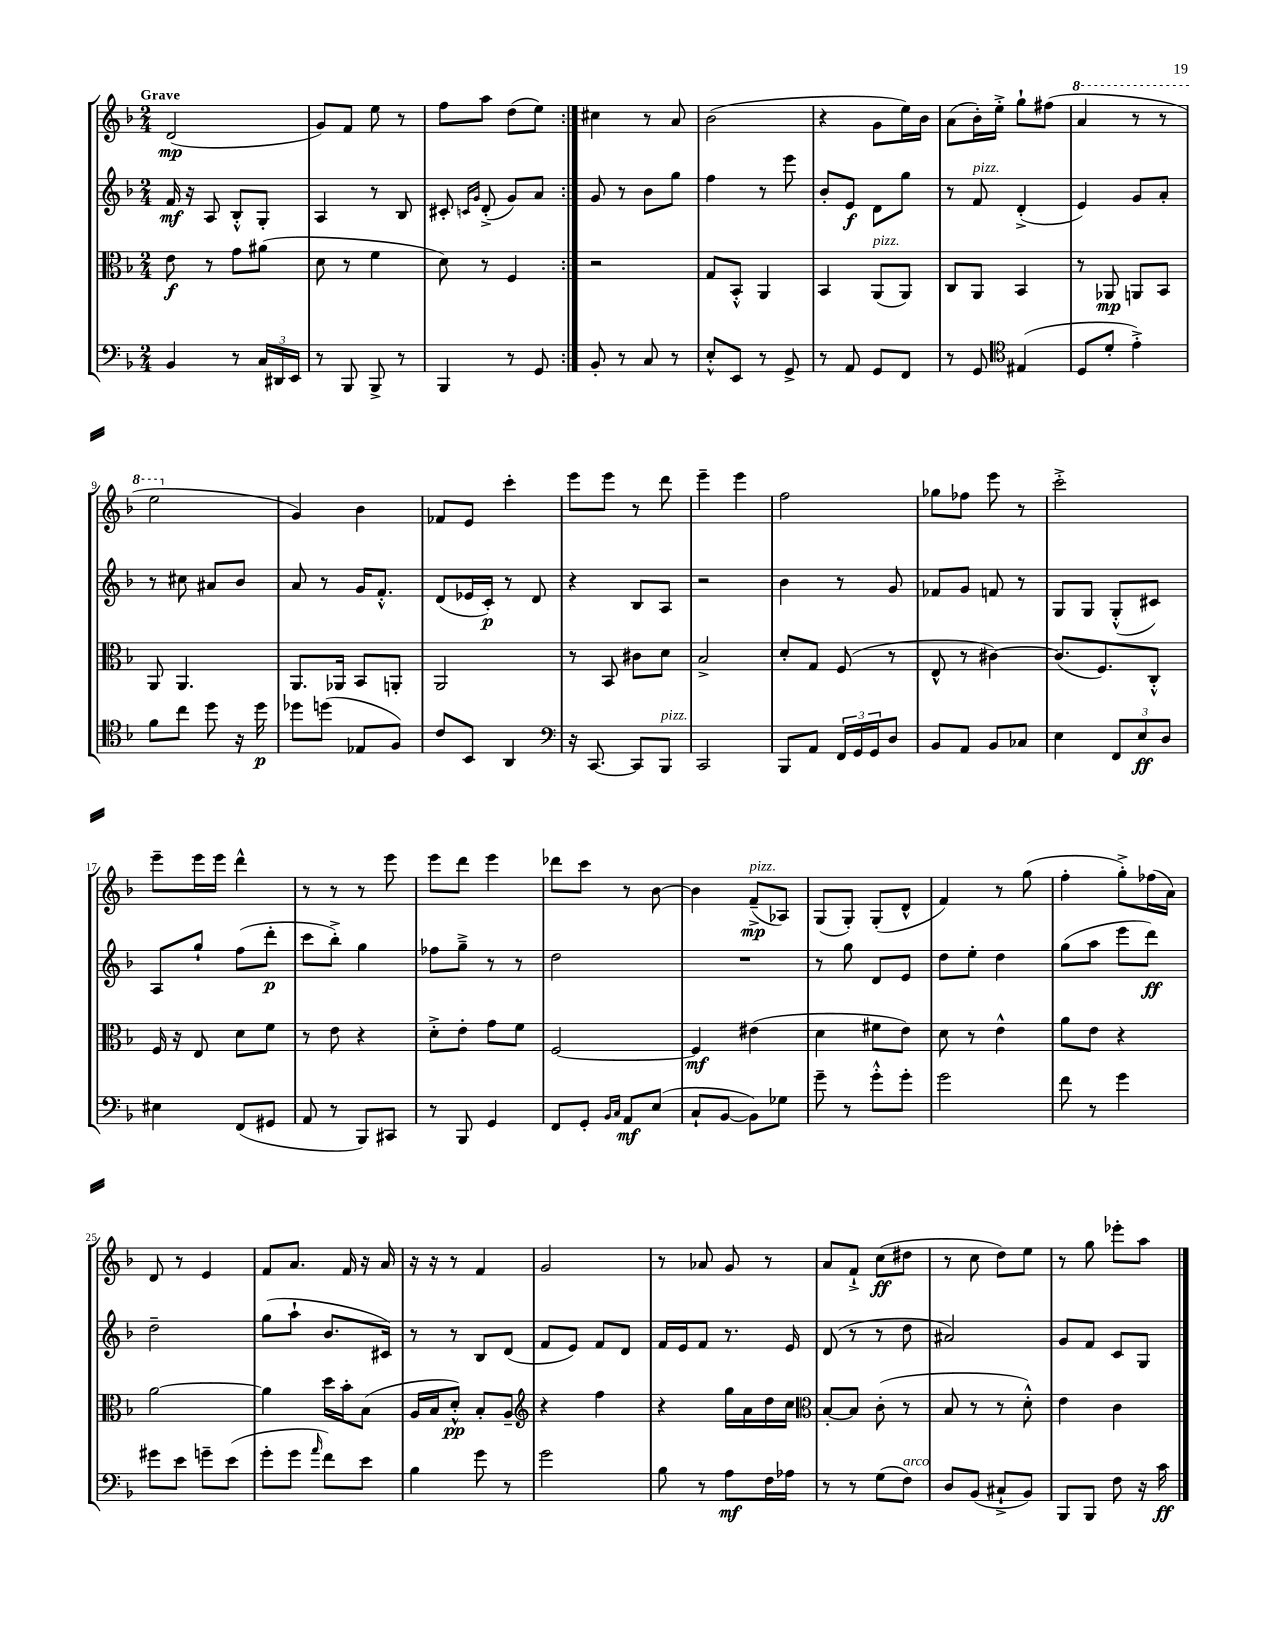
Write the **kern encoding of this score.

**kern	**kern	**kern	**kern
*staff4	*staff3	*staff2	*staff1
*clefF4	*clefC3	*clefG2	*clefG2
*k[b-]	*k[b-]	*k[b-]	*k[b-]
*M2/4	*M2/4	*M2/4	*M2/4
4BB-	8e	16f	(2d
.	.	16r	.
.	8r	8A	.
8r	8g	8B-'^^	.
24C	(8a#	8G'	.
24DD#	.	.	.
24EE	.	.	.
=	=	=	=
8r	8d	4A	8g)
8BBB-	8r	.	8f
8BBB-^	4f	8r	8ee
8r	.	8B-	8r
=	=	=	=
4BBB-	8d)	8c#'	8ff
.	.	16qqc	.
.	.	16qqg	.
.	8r	(8d'^	8aa
8r	4F	8g)	(8dd
8GG	.	8a	8ee)
=:|!	=:|!	=:|!	=:|!
8BB-'	2r	8g	4cc#
8r	.	8r	.
8C	.	8b-	8r
8r	.	8gg	8a
=	=	=	=
8E'^^	8G	4ff	(2b-
8EE	8BB-'^^	.	.
8r	4AA	8r	.
8GG^	.	8eee	.
=	=	=	=
8r	4BB-	8b-'	4r
8AA	.	8e	.
8GG	(8AA	8d	8g
8FF	8AA)	8gg	16ee)
.	.	.	16b-
=	=	=	=
8r	8C	8r	(8a
8GG	8AA	8f	16b-')
.	.	.	16ee'^
*clefC4	*	*	*
(4E#	4BB-	(4d'^	8gg`
.	.	.	(8ff#
=	=	=	=
8D	8r	4e)	4aa
8d'	8AA-	.	.
4e'^)	8AA	8g	8r
.	8BB-	8a'	8r
=	=	=	=
8f	8AA	8r	2eee
8cc	4.AA	8cc#	.
8dd	.	8a#	.
16r	.	8b-	.
16dd	.	.	.
=	=	=	=
8dd-	8.AA	8a	4g)
(8dd	.	8r	.
.	16AA-	.	.
8E-	8BB-	16g	4b-
.	.	8.f'^^	.
8F)	8AA'	.	.
=	=	=	=
8c	2AA	(8d	8f-
8BB-	.	16e-	8e
.	.	16c')	.
4AA	.	8r	4ccc'
.	.	8d	.
=	=	=	=
*clefF4	*	*	*
16r	8r	4r	8eee
[8.CC	.	.	.
.	8BB-	.	8eee
8CC]	8c#	8B-	8r
8BBB-	8d	8A	8ddd
=	=	=	=
2CC	2B-^	2r	4eee~
.	.	.	4eee
=	=	=	=
8BBB-	8d'	4b-	2ff
8AA	8G	.	.
24FF	(8F	8r	.
24GG	.	.	.
24GG	.	.	.
8D	8r	8g	.
=	=	=	=
8BB-	8E^^	8f-	8gg-
8AA	8r	8g	8ff-
8BB-	[4c#)	8f	8eee
8C-	.	8r	8r
=	=	=	=
4E	(8.c#]	8G	2ccc'^
.	.	8G	.
.	8.F)	.	.
12FF	.	(8G'^^	.
12E	.	.	.
.	8C'^^	8c#)	.
12D	.	.	.
=	=	=	=
4E#	16F	8A	8eee~
.	16r	.	.
.	8E	8gg`	16eee
.	.	.	16eee
(8FF	8d	(8ff	4ddd^^
8GG#	8f	8ddd'	.
=	=	=	=
8AA	8r	8ccc	8r
8r	8e	8bb-'^)	8r
8BBB-)	4r	4gg	8r
8CC#	.	.	8eee
=	=	=	=
8r	8d'^	8ff-	8eee
8BBB-	8e'	8gg~^	8ddd
4GG	8g	8r	4eee
.	8f	8r	.
=	=	=	=
8FF	[2F	2dd	8ddd-
8GG'	.	.	8ccc
16qqBB-	.	.	.
16qqC	.	.	.
8AA	.	.	8r
(8E	.	.	[8b-
=	=	=	=
8C`	4F]	2r	4b-]
[8BB-	.	.	.
8BB-])	(4e#	.	(8f~^
8G-	.	.	8A-)
=	=	=	=
8g~	4d	8r	(8G
8r	.	8gg	8G')
8g'^^	8f#	8d	(8G'
8g'	8e)	8e	8d^^
=	=	=	=
2g	8d	8dd	4f)
.	8r	8ee'	.
.	4e^^	4dd	8r
.	.	.	(8gg
=	=	=	=
8f	8a	(8gg	4ff'
8r	8e	8aa	.
4g	4r	8eee	8gg'^)
.	.	8ddd)	(16ff-
.	.	.	16a)
=	=	=	=
8g#	[2a	2dd~	8d
8e	.	.	8r
8g~	.	.	4e
(8e	.	.	.
=	=	=	=
8g'	4a]	(8gg	8f
8g	.	8aa`	8.a
16qqa	.	.	.
8f)	16dd	8.b-	.
.	16b-'	.	16f
8e	(8B-	.	16r
.	.	16c#)	16a
=	=	=	=
4B-	16A	8r	16r
.	16B-	.	16r
.	8d'^^)	8r	8r
8g	8B-'	8B-	4f
8r	8A~	(8d	.
=	=	=	=
*	*clefG2	*	*
2g	4r	8f	2g
.	.	8e)	.
.	4ff	8f	.
.	.	8d	.
=	=	=	=
8B-	4r	16f	8r
.	.	16e	.
8r	.	8f	8a-
8A	16gg	8.r	8g
.	16a	.	.
16F	16dd	.	8r
16A-	16cc	16e	.
=	=	=	=
*	*clefC3	*	*
8r	[8B-'	(8d	8a
8r	8B-]	8r	8f`^
(8G	(8c'	8r	(8cc
8F)	8r	8dd	8dd#
=	=	=	=
8D	8B-	2a#)	8r
(8BB-	8r	.	8cc
8C#`^	8r	.	8dd)
8BB-)	8d'^^)	.	8ee
=	=	=	=
8BBB-	4e	8g	8r
8BBB-	.	8f	8gg
8F	4c	8c	8eee-'
16r	.	8G	8aa
16c	.	.	.
==	==	==	==
*-	*-	*-	*-
